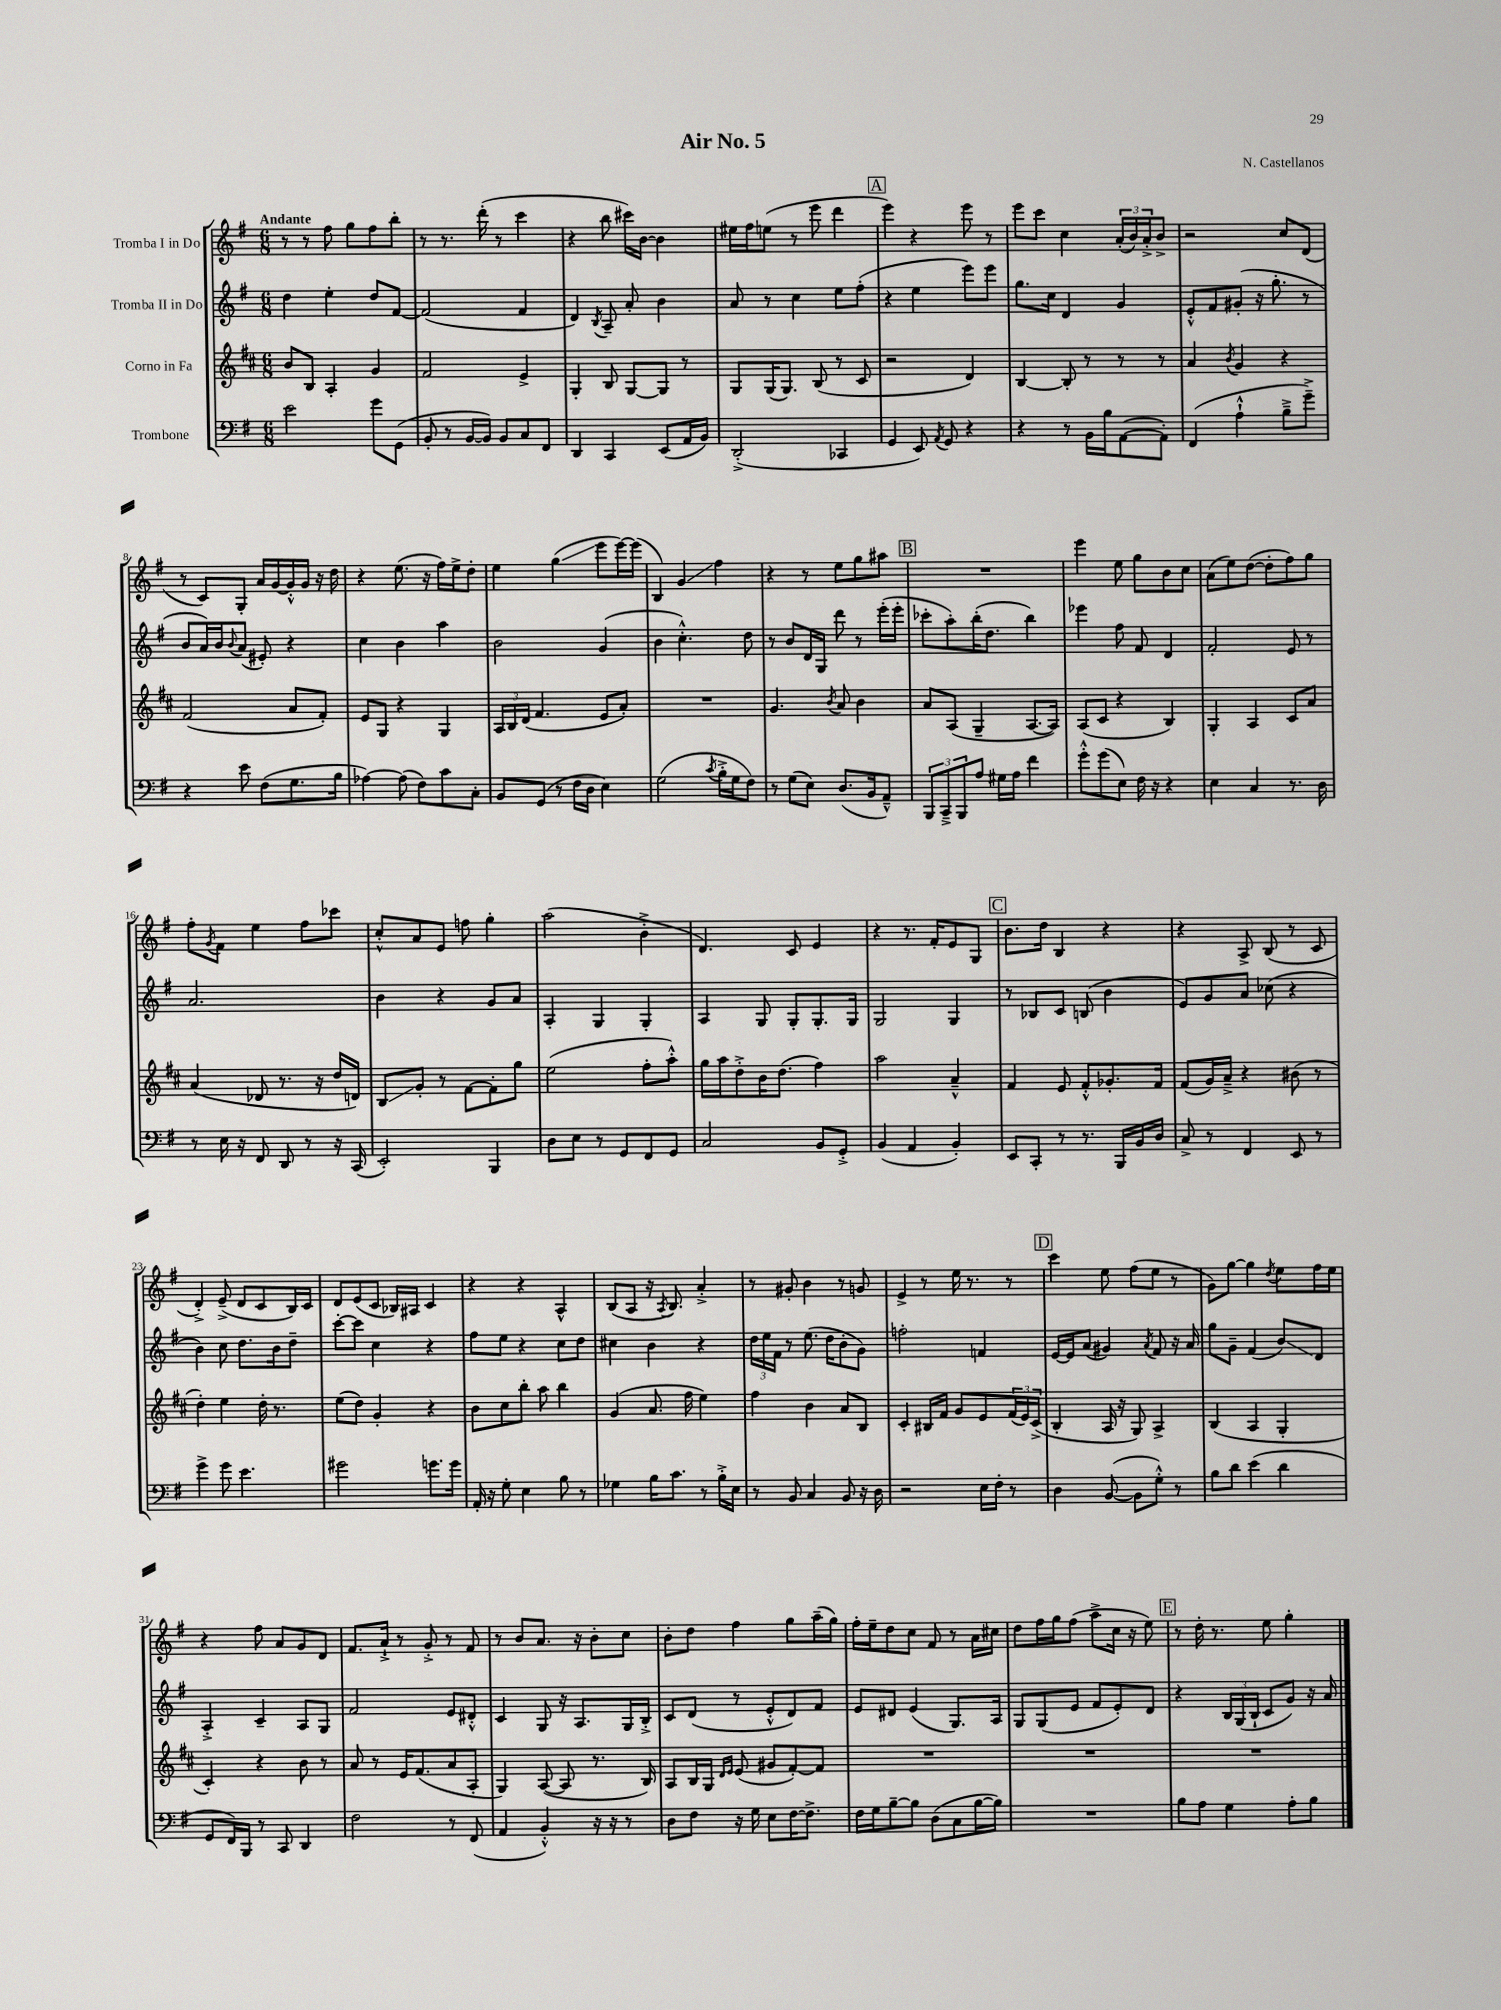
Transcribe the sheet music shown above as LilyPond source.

\header { title = "Air No. 5" composer = "N. Castellanos" }
<<
\new StaffGroup <<
\new Staff = "s0" \with { instrumentName = "Tromba I in Do" } {
    \clef treble \key g \major \numericTimeSignature \time 6/8 \tempo "Andante"
    r8 r8 fis''8 g''8 fis''8 b''8-. |
    r8 r8. d'''16-.( r8 c'''4 |
    r4 b''8 cis'''16) b'16~ b'4 |
    eis''16 fis''16 e''8( r8 e'''8 d'''4 |
    \mark \markup { \box "A" } e'''4) r4 e'''8 r8 |
    e'''8 c'''8 c''4 \tuplet 3/2 { a'16-.( b'16) a'16-.-> } b'8-> |
    r2 c''8 d'8( |
    r8 c'8) g8-. a'16 g'16~ g'16-.-^ g'16 r16 d''16 |
    r4 e''8.( r16 fis''16) e''16-> d''8-. |
    e''4 g''4\glissando( e'''8 e'''16~) e'''16( |
    b4) g'4\glissando fis''4 |
    r4 r8 e''8 g''8 ais''8 |
    \mark \markup { \box "B" } R2. |
    e'''4 e''8 g''8 b'8 c''8 |
    a'8( e''8) d''8~( d''8-. fis''8) g''8 |
    fis''8-. \acciaccatura { g'8 } fis'8 e''4 fis''8 ces'''8 |
    c''8-.-^ a'8 e'8 f''8 g''4-. |
    a''2( b'4-.-> |
    d'4.) c'8 e'4 |
    r4 r8. fis'16-. e'8 g8 |
    \mark \markup { \box "C" } b'8. d''16 b4 r4 |
    r4 a8-> b8( r8 c'8 |
    d'4-.->) e'8--->( d'8 c'8 b16) c'16 |
    d'8 e'8( c'8 bes16) ais16 c'4 |
    r4 r4 a4-^ |
    b8( a8 r16 \acciaccatura { a8 } b8.) a'4-.-> |
    r8 gis'8-. b'4 r8 g'8 |
    e'4-> r8 e''16 r8. r8 |
    \mark \markup { \box "D" } c'''4 e''8 fis''8( e''8 r8 |
    g'8) g''8~ g''4 \acciaccatura { d''8 } e''8 fis''16 e''16 |
    r4 fis''8 a'8 g'8 d'8 |
    fis'8. a'16-!-> r8 g'8-.-> r8 fis'8 |
    r8 b'8 a'8. r16 b'8-. c''8 |
    b'8-. d''8 fis''4 g''8 a''16--( g''16) |
    fis''16-. e''16-- d''8 c''8 fis'8 r8 a'16 cis''16 |
    d''8 fis''16 g''16 fis''8( a''8-> c''16 r16 e''8) |
    \mark \markup { \box "E" } r8 d''16-. r8. e''8 g''4-. \bar "|." |
}
\new Staff = "s1" \with { instrumentName = "Tromba II in Do" } {
    \clef treble \key g \major \numericTimeSignature \time 6/8
    d''4 e''4-. d''8 fis'8~ |
    fis'2( fis'4 |
    d'4) \acciaccatura { b8 } a8-- a'8-. b'4 |
    a'8 r8 c''4 e''8 fis''8-.( |
    \mark \markup { \box "A" } r4 e''4 e'''8) e'''8 |
    g''8. c''16 d'4 g'4 |
    e'8-.-^ fis'8 gis'8-.( r16 g''8.-. r8 |
    b'8 a'16) b'16 \appoggiatura { b'8 } a'8( eis'8-.) r4 |
    c''4 b'4 a''4 |
    b'2 g'4( |
    b'4 c''4.-.-^) d''8 |
    r8 b'8 d'16 g16 d'''8 r8 e'''16-.( e'''16-. |
    \mark \markup { \box "B" } ces'''8-. a''8-.) b''16-.( d''8. b''4) |
    ees'''4 fis''8 fis'8 d'4 |
    fis'2-. e'8 r8 |
    a'2. |
    b'4 r4 g'8 a'8 |
    a4-. g4 g4-. |
    a4 g8 g8-. g8.-. g16 |
    g2 g4 |
    \mark \markup { \box "C" } r8 bes8 c'8 b8( b'4 |
    e'8) g'8 a'8 ces''8( r4 |
    b'4) c''8 d''8. b'16 d''8-- |
    c'''8~-. c'''8 c''4 r4 |
    fis''8 e''8 r4 c''8 d''8 |
    cis''4 b'4 r4 |
    \tuplet 3/2 { d''16 e''16 fis'16 } r8 e''8.( d''16 b'8-. g'8) |
    f''2-. f'4 |
    \mark \markup { \box "D" } e'16~ e'16 a'8( gis'4) \acciaccatura { a'8 } fis'8 r16 a'16 |
    g''8 g'8-- fis'4( b'8\glissando) d'8 |
    a4-.-> c'4-- a8 g8 |
    fis'2 e'8 dis'8-.-^ |
    c'4 g8 r16 a8. g16 b16-.-> |
    c'8 d'8( r8 e'8-.-^ d'8) fis'8 |
    e'8 dis'8 e'4( g8.) a16 |
    g8 g8( e'8 fis'8 e'8-.) d'8 |
    \mark \markup { \box "E" } r4 \tuplet 3/2 { b16 g16( b16-! } c'8 g'8) r16 a'16 \bar "|." |
}
\new Staff = "s2" \with { instrumentName = "Corno in Fa" } {
    \clef treble \key d \major \numericTimeSignature \time 6/8
    b'8 b8 a4-. g'4 |
    fis'2 e'4-> |
    g4-. b8 g8~ g8 r8 |
    g8 g16( g8.) b8( r8 cis'8 |
    \mark \markup { \box "A" } r2 d'4) |
    b4~ b8-. r8 r8 r8 |
    a'4 \acciaccatura { b'8 } g'4 r4 |
    fis'2( a'8 fis'8-.) |
    e'8 g8 r4 g4 |
    \tuplet 3/2 { a16 b16 d'16( } fis'4. e'8 a'8-.) |
    R2. |
    g'4. \acciaccatura { b'8 } a'8 b'4 |
    \mark \markup { \box "B" } a'8 a8( g4-- a8.~ a16) |
    a8( cis'8 r4 b4) |
    g4-. a4 cis'8 a'8 |
    a'4( des'8 r8. r16 d''16 d'16) |
    b8\glissando g'8-. r8 fis'8~ fis'8-. g''8 |
    e''2( fis''8-. a''8-.-^) |
    g''16 a''16 d''8-.-> b'16 d''8.( fis''4) |
    a''2 a'4---^ |
    \mark \markup { \box "C" } fis'4 e'8 fis'8-.-^ ges'8.-. fis'16 |
    fis'8( g'16) a'16---> r4 bis'8( r8 |
    d''4-.) e''4 d''16-. r8. |
    e''8( d''8) g'4-. r4 |
    b'8 cis''8 b''8-. a''8 b''4 |
    g'4( a'8. fis''16 e''4) |
    fis''4 b'4 a'8 b8 |
    cis'4-. bis16 fis'16 g'8 e'8 \tuplet 3/2 { fis'16( e'16) cis'16->( } |
    \mark \markup { \box "D" } b4-. a16 r16 g8) a4-> |
    b4( a4 g4-. |
    cis'4-.) r4 b'8 r8 |
    a'8 r8 e'16 fis'8.( a'8 a8-. |
    g4) a8~( a8 r8. b16) |
    a8 b16 g16 \grace { d'16 e'16 } e'8( gis'8 fis'8~-.) fis'8 |
    R2. |
    R2. |
    \mark \markup { \box "E" } R2. \bar "|." |
}
\new Staff = "s3" \with { instrumentName = "Trombone" } {
    \clef bass \key g \major \numericTimeSignature \time 6/8
    e'2 g'8 g,8( |
    b,8-. r8 b,16~ b,16) b,8 c8 fis,8 |
    d,4 c,4 e,8( a,16 b,16) |
    d,2-.->( ces,4 |
    \mark \markup { \box "A" } g,4 e,8) \acciaccatura { a,8 } g,8 r4 |
    r4 r8 b,16 b16 a,8~( a,8-.) |
    fis,4( a4-!-^ b8---> g'8--->) |
    r4 e'8 fis8( g8. b16 |
    aes4~) aes8( fis8) c'8 c8-. |
    b,8 g,8( r8 fis16 d16 e4) |
    g2( \acciaccatura { c'8 } b16-.-> g16 fis8) |
    r8 g8( e8) d8.( b,16 a,8---^) |
    \mark \markup { \box "B" } \tuplet 3/2 { b,,8 c,8---> b,,8 } a8 gis16 a16 fis'4 |
    g'8-.-^ g'8( e8) fis16 r16 r4 |
    e4 c4 r8. d16 |
    r8 e16 r16 fis,8 d,8 r8 r16 c,16( |
    e,2-.) b,,4 |
    d8 e8 r8 g,8 fis,8 g,8 |
    c2 b,8 g,8-.-> |
    b,4( a,4 b,4-.) |
    \mark \markup { \box "C" } e,8 c,8-. r8 r8. b,,16 b,16 d16 |
    c8-> r8 fis,4 e,8 r8 |
    g'4-> g'8 e'4. |
    gis'2 g'8. g'16 |
    a,16-. r16 g8-. e4 b8 r8 |
    ges4 b16 c'8. r8 b16-.-> e16 |
    r8 b,8 c4 b,8 r16 d16 |
    r2 e16 fis16-. r8 |
    \mark \markup { \box "D" } d4 b,8~( b,8 g8-.-^) r8 |
    b8 d'8 e'4( d'4 |
    g,8 fis,16) b,,16 r8 c,8 d,4 |
    fis2 r8 fis,8( |
    a,4 b,4-.-^) r16 r16 r8 |
    d8 fis8 r16 g16 e8 fis16~ fis8.-> |
    fis16 g16 b8~-- b8 d8( c8 b16~ b16) |
    R2. |
    \mark \markup { \box "E" } b8 a8 g4 a8-. b8 \bar "|." |
}
>>
>>
